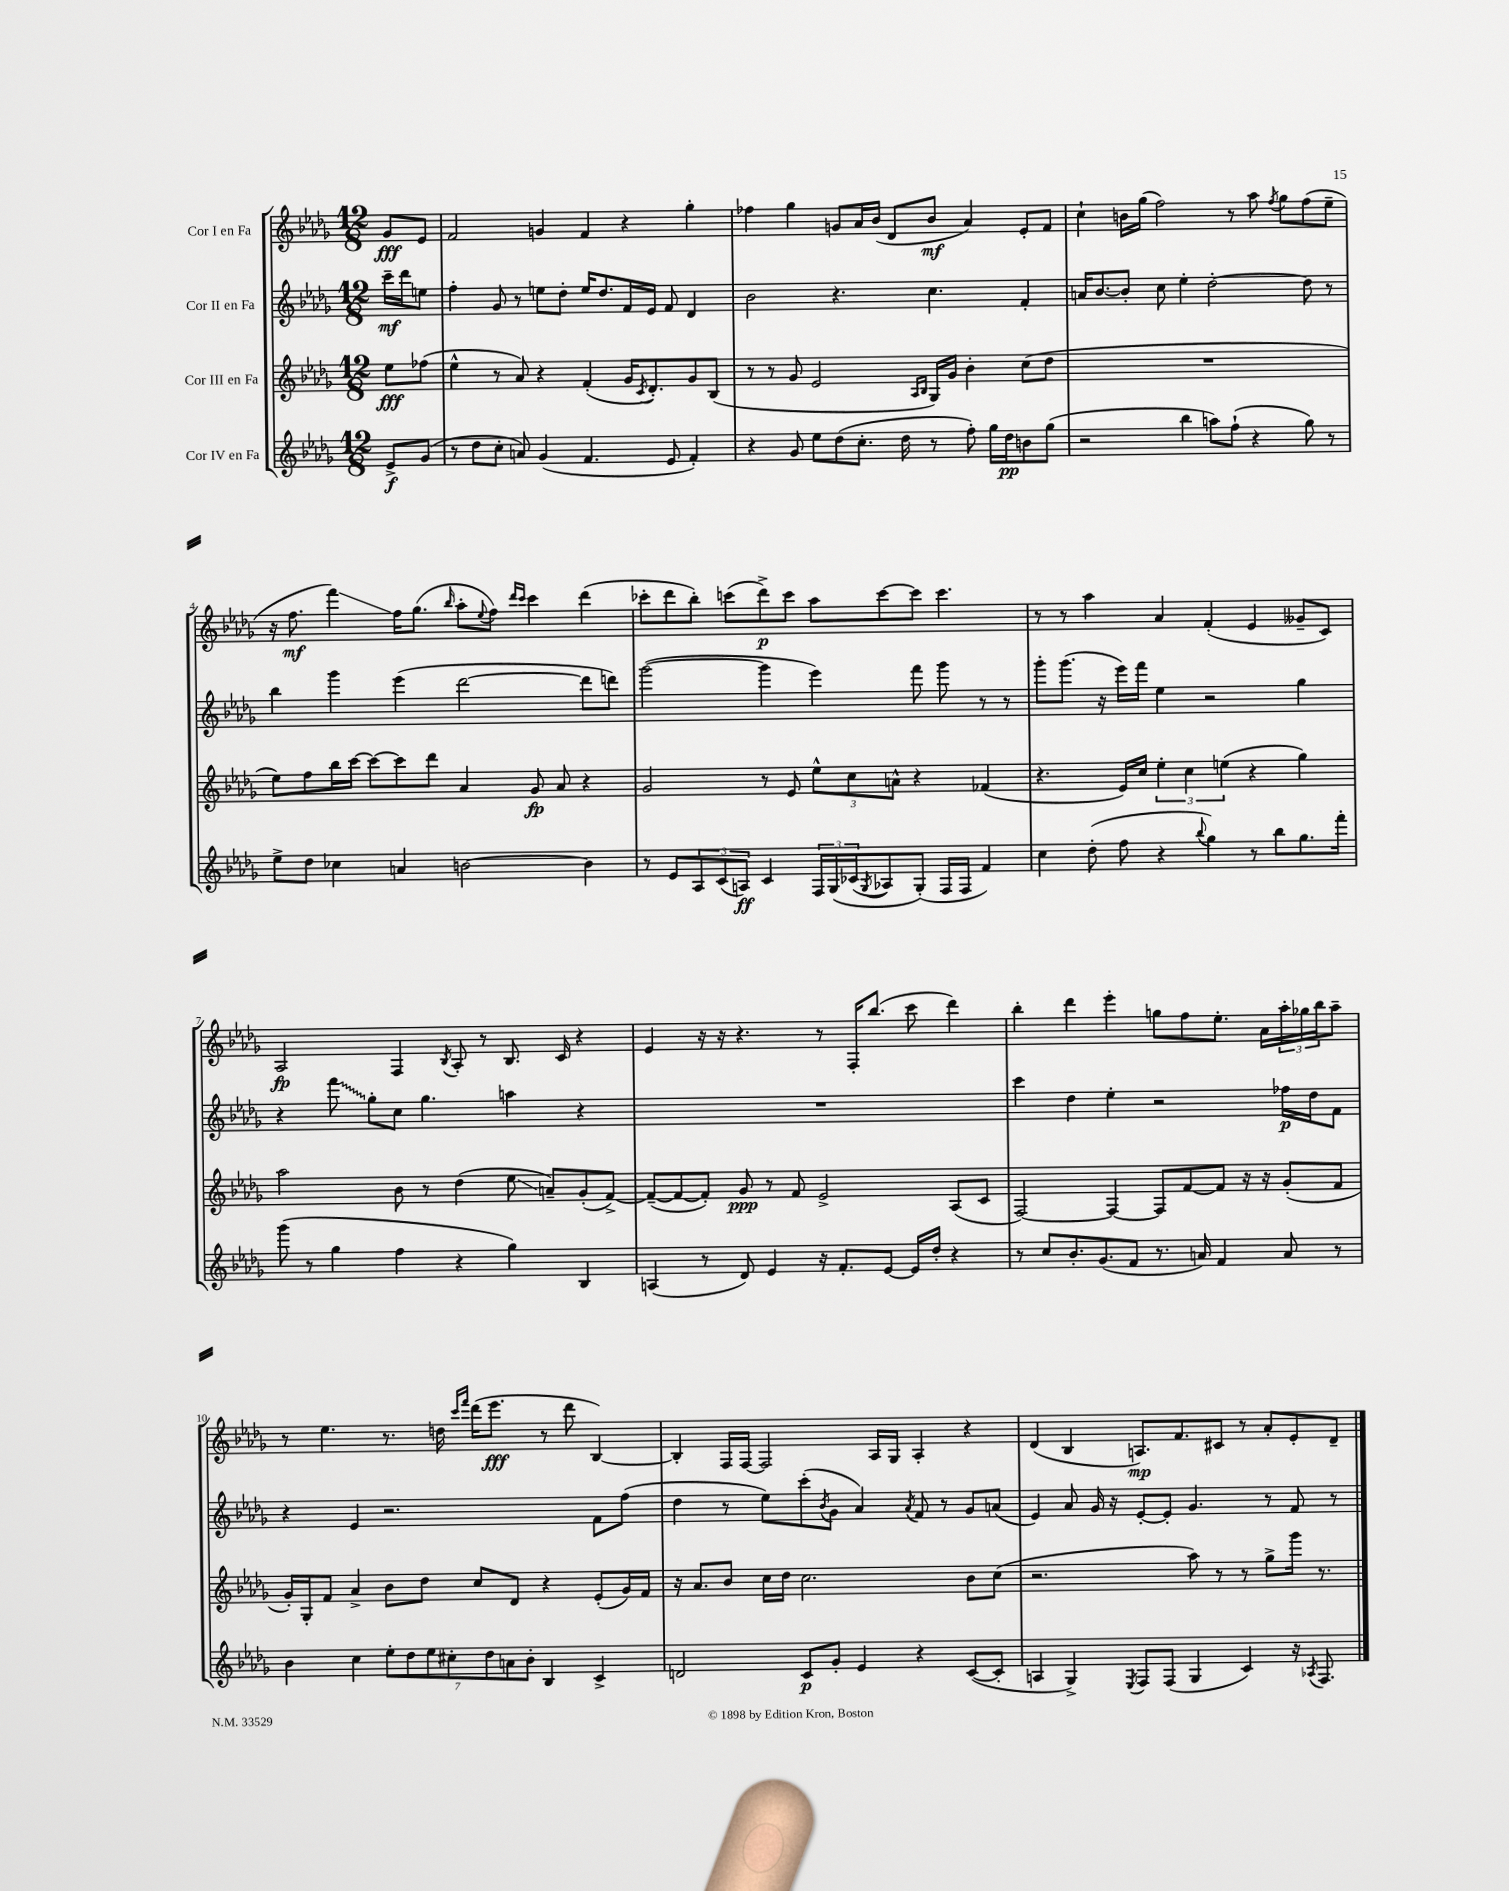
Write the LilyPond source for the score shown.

<<
\new StaffGroup <<
\new Staff = "s0" \with { instrumentName = "Cor I en Fa" } {
    \clef treble \key des \major \numericTimeSignature \time 12/8 \partial 4
    ges'8\fff ees'8 |
    f'2 g'4 f'4 r4 ges''4-. |
    fes''4 ges''4 g'8 aes'16 bes'16( des'8 bes'8\mf aes'4) ees'8-. f'8 |
    c''4-! b'16 ges''16( f''2) r8 aes''8 \acciaccatura { f''8 } ges''8 f''8( ees''8-- |
    r16 f''8.\mf f'''4\glissando) f''16 ges''8.( \grace { bes''16 } aes''8-. \appoggiatura { ees''8 } f''8) \grace { des'''16 c'''16 } c'''4 des'''4( |
    ces'''8-. des'''8 bes''8-.) c'''8( des'''8->\p) c'''8 aes''8 c'''8~ c'''8 c'''4. |
    r8 r8 aes''4 aes'4 f'4-.( ees'4 geses'8-- c'8) |
    aes2\fp f4 \acciaccatura { bes8 } aes8-. r8 bes8. c'16 r4 |
    ees'4 r16 r16 r4. r8 f16-. bes''8.( c'''8 des'''4) |
    bes''4-. des'''4 ees'''4-. g''8 f''8 ees''8.-. aes'16 \tuplet 3/2 { aes''16-. ges''16 bes''16 } aes''8-- |
    r8 ees''4. r8. d''16 \grace { c'''16 f'''16 } des'''16( ees'''8.\fff r8 des'''8 bes4~) |
    bes4-. f16 f16~ f2 aes16 ges16 aes4-. r4 |
    des'4( bes4 a8.\mp) f'8. cis'8 r8 aes'8-. ees'8-. des'8-- \bar "|." |
}
\new Staff = "s1" \with { instrumentName = "Cor II en Fa" } {
    \clef treble \key des \major \numericTimeSignature \time 12/8 \partial 4
    c'''16--\mf des'''16 e''8 |
    f''4-. ges'8 r8 e''8 des''8-. e''16 des''8. f'16 ees'16 f'8 des'4 |
    bes'2 r4. c''4. f'4-. |
    a'16 bes'8.~ bes'8-. c''8 ees''4-. des''2~-. des''8 r8 |
    bes''4 ges'''4 ees'''4( des'''2~ des'''8 d'''8) |
    ges'''2~( ges'''4 ees'''4) f'''8 ges'''8 r8 r8 |
    ges'''8-. ges'''8.( r16 ees'''16) f'''16 ees''4 r2 ges''4 |
    r4 \once \override Glissando.style = #'zigzag f'''8\glissando ges''8-. c''8 ges''4. a''4 r4 |
    R1. |
    c'''4 des''4 ees''4-. r2 fes''16\p des''16 f'8 |
    r4 ees'4 r2. f'8 f''8( |
    des''4 r8 ees''8) c'''8-.( \acciaccatura { bes'8 } ges'8 aes'4) \acciaccatura { aes'8 } f'8 r8 ges'8 a'8( |
    ees'4) aes'8 ges'16 r16 ees'8~-. ees'8-. ges'4. r8 f'8 r8 \bar "|." |
}
\new Staff = "s2" \with { instrumentName = "Cor III en Fa" } {
    \clef treble \key des \major \numericTimeSignature \time 12/8 \partial 4
    ees''8\fff fes''8( |
    ees''4-^ r8 aes'8) r4 f'4-.( ges'16 \acciaccatura { c'8 } des'8.-.) ges'8 bes8( |
    r8 r8 ges'8 ees'2 \grace { aes16 bes16 } ges16) ges'16 bes'4-. c''8( des''8 |
    R1. |
    ees''8) f''8 bes''16 c'''16~ c'''8~ c'''8 des'''8 aes'4 ges'8\fp aes'8 r4 |
    ges'2 r8 ees'8 \tuplet 3/2 { ees''8-^ c''8 a'8-^ } r4 fes'4( |
    r4. ees'16) c''16 \tuplet 3/2 { ees''4-. c''4 e''4( } r4 ges''4) |
    aes''2 bes'8 r8 des''4( ees''8\glissando a'8--) ges'8-.( f'8~->) |
    f'8~--( f'8~ f'8-.) ges'8\ppp r8 f'8 ees'2-> aes8( c'8 |
    f2~) f4~ f8 f'8~ f'8 r16 r16 ges'8-.( f'8 |
    ges'16-.) ges16-. f'8 aes'4-> bes'8 des''8 c''8 des'8 r4 ees'8-.( ges'16) f'16 |
    r16 aes'8. bes'8 c''16 des''16 c''2. bes'8 c''8( |
    r2. aes''8) r8 r8 ges''8-> ges'''16 r8. \bar "|." |
}
\new Staff = "s3" \with { instrumentName = "Cor IV en Fa" } {
    \clef treble \key des \major \numericTimeSignature \time 12/8 \partial 4
    ees'8->\f ges'8( |
    r8 des''8 c''8-. a'8) ges'4( f'4. ees'8 f'4-.) |
    r4 ges'8 ees''8 des''8( c''8.-. des''16 r8 f''8-.) ges''16 des''16\pp b'8 ges''8( |
    r2 bes''4 a''8) f''8-!( r4 ges''8) r8 |
    ees''8-> des''8 ces''4 a'4 b'2~ b'4 |
    r8 ees'8 \tuplet 3/2 { aes8 c'8( a8\ff) } c'4 \tuplet 3/2 { f16 ges16\( ces'16( } \acciaccatura { ges8 } aes8) ges8-.(\) f16 f16 f'4) |
    c''4 des''8-.( f''8 r4 \appoggiatura { bes''8 } ges''4) r8 bes''8 ges''8. f'''16-. |
    ges'''8( r8 ges''4 f''4 r4 ges''4) bes4 |
    a4( r8 des'8) ees'4 r16 f'8.-. ees'8~ ees'16 des''16-. r4 |
    r8 c''8 bes'8.-. ges'8.( f'8 r8. a'16) f'4 a'8 r8 |
    bes'4 c''4 \tuplet 7/4 { ees''8-. des''8 ees''8 cis''8-. des''8 a'8 bes'8-. } bes4 c'4-> |
    d'2 c'8\p ges'8-. ees'4 r4 c'8~( c'8-. |
    a4 ges4->) \acciaccatura { ees8 } f8 f8( ges4 c'4) r16 \acciaccatura { aes8 } f8. \bar "|." |
}
>>
>>
